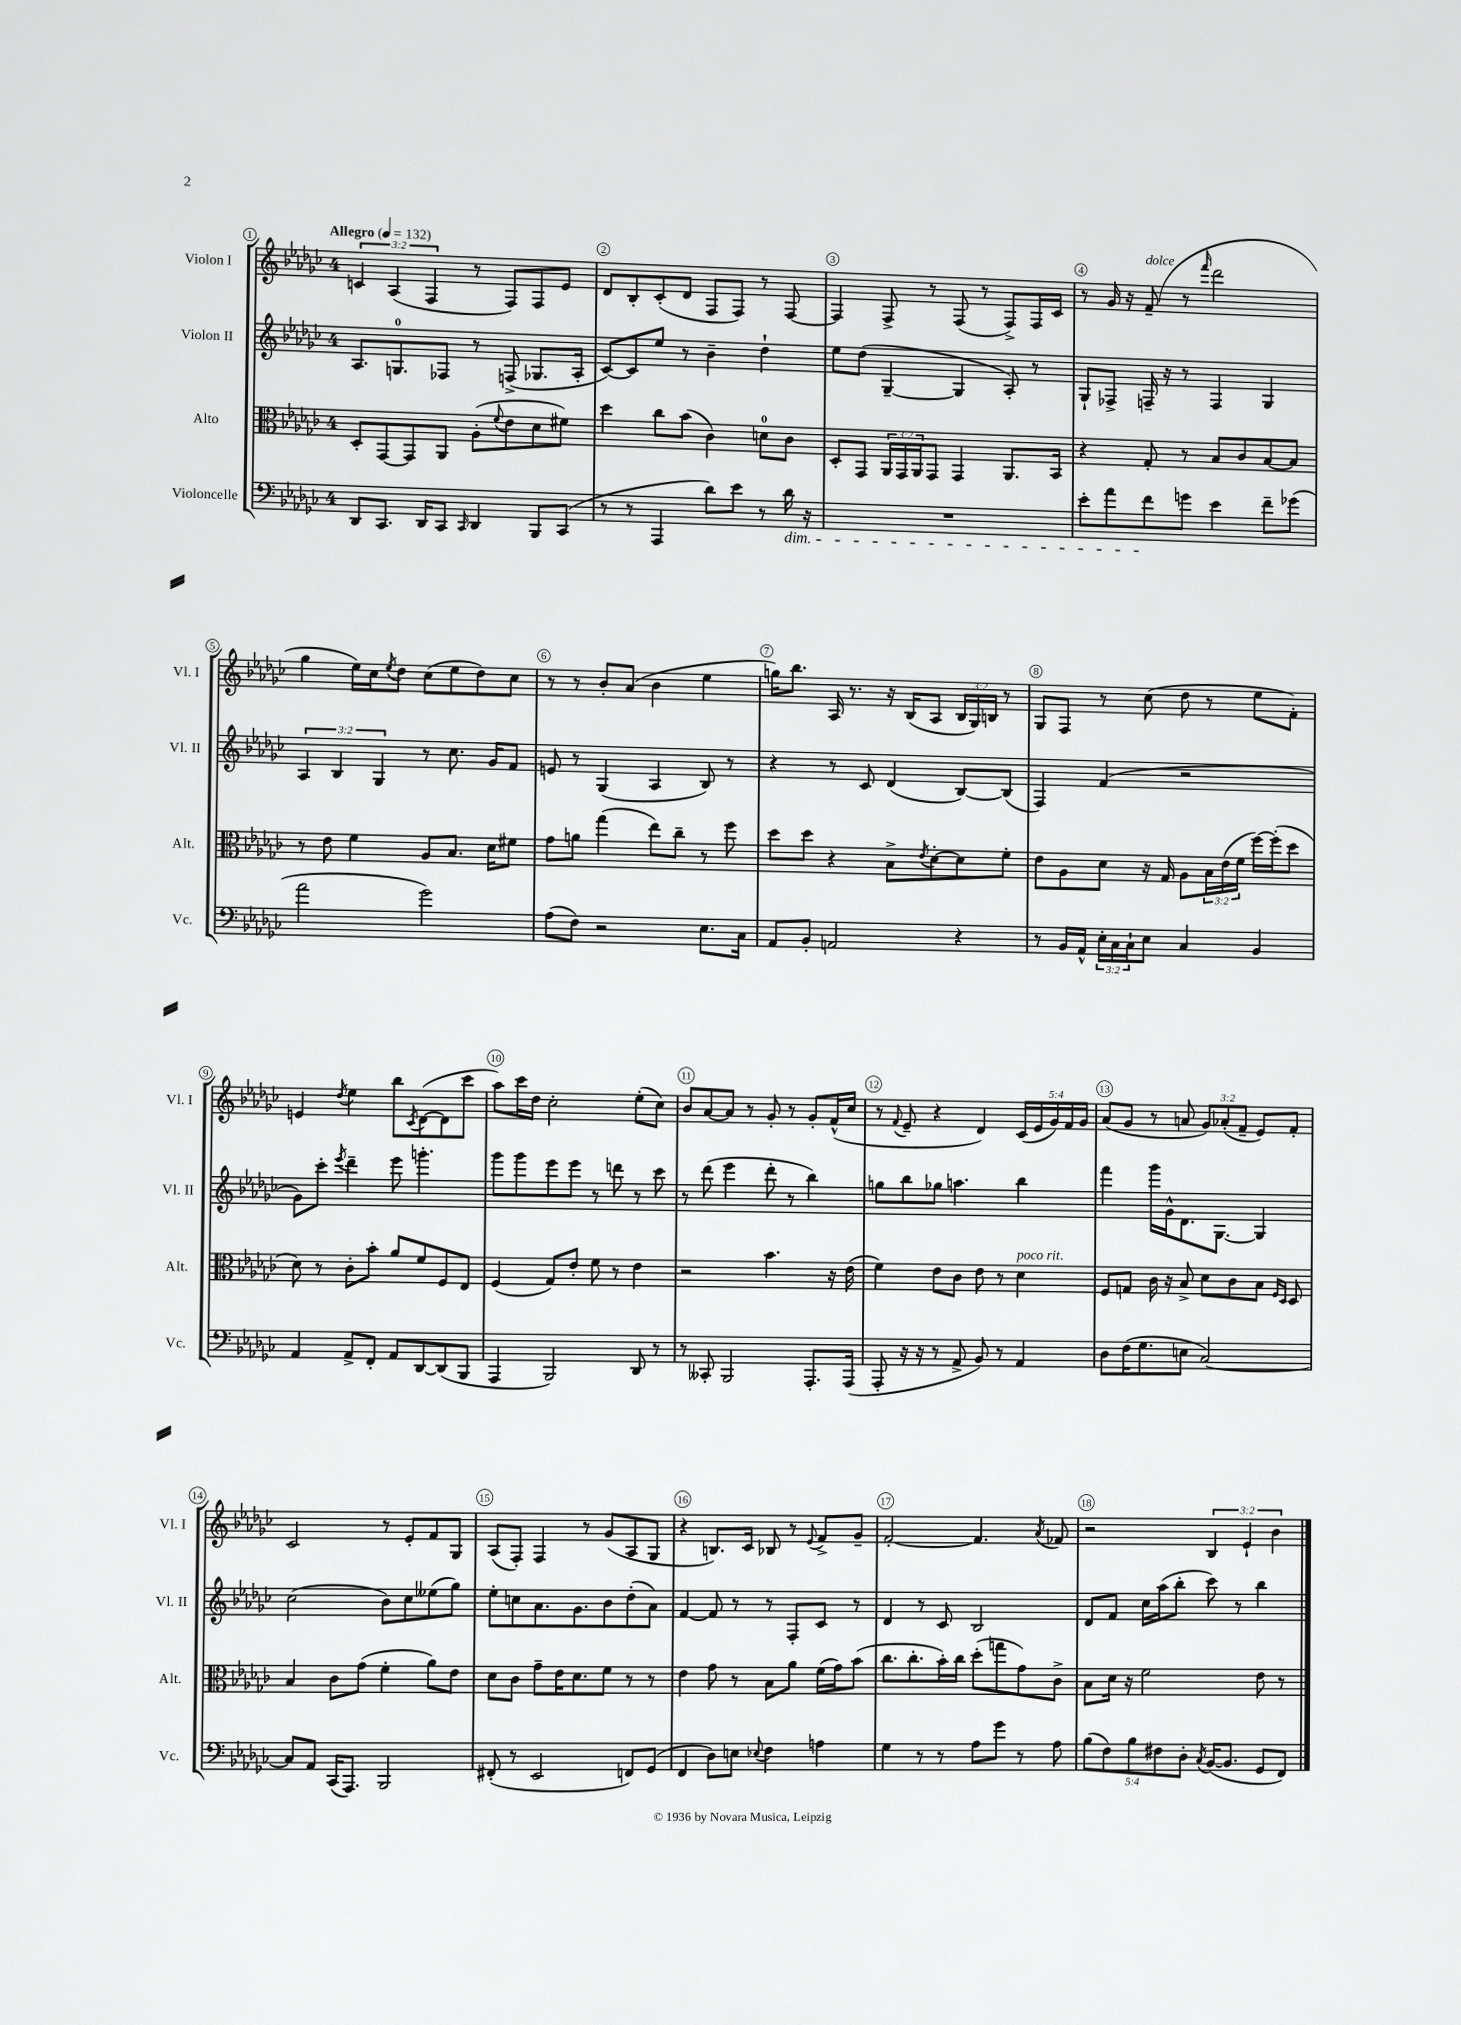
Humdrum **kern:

**kern	**kern	**kern	**kern
*staff4	*staff3	*staff2	*staff1
*clefF4	*clefC3	*clefG2	*clefG2
*k[b-e-a-d-g-c-]	*k[b-e-a-d-g-c-]	*k[b-e-a-d-g-c-]	*k[b-e-a-d-g-c-]
*M4/4	*M4/4	*M4/4	*M4/4
*MM132	*MM132	*MM132	*MM132
8DD-	8D-'	8.A-	6c
8.CC-	[8GG-	.	.
.	.	.	(6A-
.	.	8.G	.
.	8GG-]	.	.
16DD-	.	.	.
.	.	.	6F
8CC-	8AA-	8F-	.
16qqCC-	.	.	.
4DD-	(8A-'	8r	8r
.	8qqf	.	.
.	8e-	(8F^	8F)
8BBB-	8d-	8.G-	8F
(8CC-	8f#)	.	8e-
.	.	16A-'	.
=	=	=	=
8r	4dd-	[8c-)	8d-
8r	.	8c-]	8B-'
4AAA-	8cc-	8ee-	(8c-'
.	(8b-	8r	8d-
8d-)	4c-)	4b-~	8F
8e-	.	.	8F)
8r	8d	4dd-`	8r
16d-	8c-	.	[8F
16r	.	.	.
=	=	=	=
1r	8D-'	8ee-	4F]
.	8GG-	(8dd-	.
.	24AA-	[4G-~	8F^
.	24GG-	.	.
.	24AA-	.	.
.	8GG-	.	8r
.	4GG-	4G-]	(8F
.	.	.	8r
.	8.AA-	8A-')	8F^)
.	.	8r	16F
.	16BB-	.	16c-
=	=	=	=
8e-'	4r	8G-`	8r
8a-	.	8F-^	16g-
.	.	.	16r
8f	8G-'	16F~	(8f~
.	.	16r	.
8g	8r	8r	8r
.	.	.	16qqfff
4e-	8B-	4F	2ddd-
.	8c-	.	.
8f~	[8B-	4G-	.
(8g-	8B-]	.	.
=	=	=	=
2a-	8r	6A-	4gg-
.	8e-	.	.
.	.	6B-	.
.	4f	.	16ee-)
.	.	.	16cc-
.	.	6G-	.
.	.	.	8qee-
.	.	.	8dd-
2g-)	8A-	8r	(8cc-
.	8.B-	8.cc-	8ee-
.	.	.	8dd-)
.	16d-	16g-	.
.	8f#	8f	8cc-
=	=	=	=
(8A-	8g-	8e	8r
8F)	8a	8r	8r
2r	(4gg-	(4G-	8b-'
.	.	.	(8a-
.	8ee-)	4A-	4b-
.	8cc-~	.	.
8.E-	8r	8B-)	4ee-
.	8ff	8r	.
16C-	.	.	.
=	=	=	=
8AA-	8dd-	4r	16gg)
.	.	.	8.bb-
8BB-'	8dd-	.	.
2AA	4r	8r	16A-
.	.	.	8.r
.	.	8c-	.
.	8B-^	(4d-	16r
.	.	.	(16B-
.	8qe-	.	.
.	[8d-'	.	8A-
4r	8d-]	[8B-)	24B-
.	.	.	24G-)
.	.	.	24B
.	8f'	(8B-]	8r
=	=	=	=
8r	8e-	4F)	8G-
16BB-	8A-	.	8F
16AA-^^	.	.	.
24E-'	8d-	(4f	8r
24C-	.	.	.
24C-`	.	.	.
8E-	16r	.	(8cc-
.	16G-	.	.
4C-	8A-	2r	8dd-
.	24B-	.	8r
.	(24e-	.	.
.	24f	.	.
4BB-	[16ff)	.	8ee-
.	(16ff']	.	.
.	8dd-	.	8f')
=	=	=	=
4AA-	8d-)	8g-)	4e
.	8r	8ccc-'	.
.	.	8qeee-	8qdd-
8AA-^	8c-'	4ddd-~	4ee-
8FF'	8b-'	.	.
8AA-	8a-	8eee-	8bb-
.	.	.	8qc-
[8DD-	8f	4.ggg'	([8d-
(8DD-]	8F	.	8d-]
8BBB-	8E-	.	8ccc-
=	=	=	=
4AAA-	(4F	8ggg-	8aa-)
.	.	8ggg-	16ccc-
.	.	.	16dd-
2BBB-)	8G-)	8eee-	2cc-'
.	8e-'	8eee-	.
.	8f	8r	.
.	8r	8ddd	.
8DD-	4e-	8r	(8ee-'
8r	.	8ccc-	8cc-)
=	=	=	=
8r	2r	8r	8b-
8CC--'	.	(8ddd-	[8a-
2BBB-	.	4eee-	8a-]
.	.	.	8r
.	4.b-	8ddd-'	8g-'
.	.	8r	8r
8.AAA-'	.	4bb-)	8g-'
.	16r	.	(16f^^
(16AAA-	(16e-	.	16cc-
=	=	=	=
8AAA-'	4f)	8gg	8r
.	.	.	8qqf
16r	.	8bb-	8e-~
16r	.	.	.
8r	8e-	8gg-	4r
8AA-^	8c-	4.aa	.
8BB-)	8e-	.	4d-)
8r	8r	.	.
4AA-	4d-	4bb-	(20c-
.	.	.	20e-
.	.	.	20g-)
.	.	.	20f
.	.	.	20g-
=	=	=	=
8D-	8F	4fff	(8a-
(16F	8G	.	8g-
8.G-	.	.	.
.	16c-	16ggg-	8r
.	16r	16g-^^	.
8E	8B-^	8.d-	8a
[2C-)	8d-	.	12g-)
.	.	[8.G-	.
.	.	.	(12a-'
.	8c-	.	.
.	.	.	12f~
.	8B-	4G-]	8e-)
.	16qqF	.	.
.	16qqD-	.	.
.	8D-	.	8f'
=	=	=	=
8C-]	4B-	(2cc-	2c-
8AA-	.	.	.
(16CC-	8c-	.	.
8.AAA-)	.	.	.
.	(8g-	.	.
2BBB-	4f'	8b-)	8r
.	.	8cc-	8e-'
.	8a-)	(8ee--	8f
.	8e-	8gg-)	8G-
=	=	=	=
(8FF#'	8d-	8ee-'	(8A-
8r	8c-	8cc	8F')
2EE-	8g-~	8.a-	4F
.	16e-	.	.
.	8.d-	8.g-	.
.	.	.	8r
.	8f	8b-	(8g-
8FF)	8r	(8dd-'	8A-
(8GG-	8r	8a-)	8G-
=	=	=	=
4FF	4e-	[4f	4r
8D-)	8g-	8f]	8.B)
8E	8r	8r	.
.	.	.	16c-
8qqE-	.	.	.
4F	8B-	8r	8B-
.	8a-	8F'	8r
.	.	.	8qqe-
4A	(16f	8c-	8f^
.	16g-)	.	.
.	(8b-	8r	8g-~
=	=	=	=
4G-	8.cc-	4d-	[2f'
.	8.cc-'	.	.
8r	.	8r	.
8r	16b-')	8c-	.
.	16cc-	.	.
8A-	(8dd-'	2B-	4.f]
8g-	8gg	.	.
8r	8g-)	.	.
.	.	.	8qa-
8A-	8c-^	.	8f-
=	=	=	=
(10B-	8B-	8d-	2r
10F)	.	.	.
.	16d-	8f	.
.	16r	.	.
10B-	.	.	.
.	2f	16cc-	.
10F#	.	.	.
.	.	(16aa-	.
.	.	8bb-'	.
10D-'	.	.	.
8qC-	.	.	.
([16BB-	.	8ccc-)	6B-
8.BB-]	.	.	.
.	.	8r	.
.	.	.	6e-`
8GG-	8e-	4bb-	.
.	.	.	6b-
8FF)	8r	.	.
==	==	==	==
*-	*-	*-	*-
